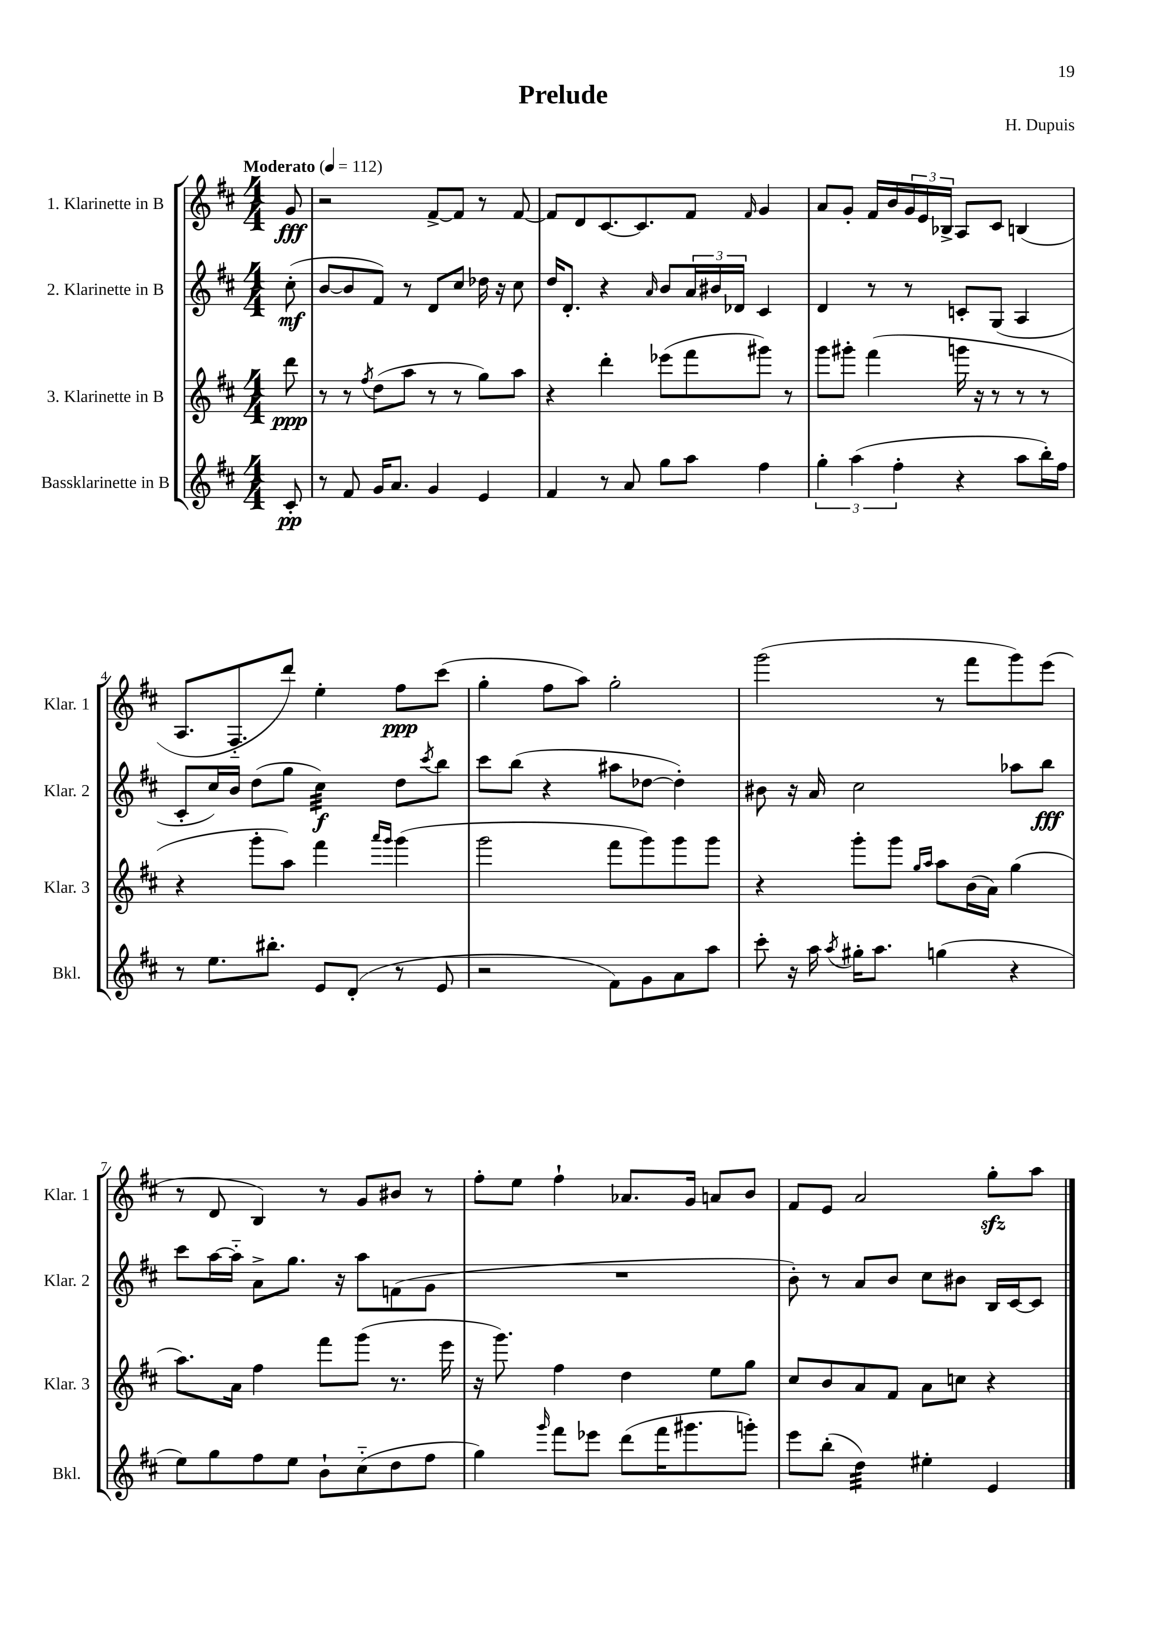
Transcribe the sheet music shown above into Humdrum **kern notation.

**kern	**kern	**kern	**kern
*staff4	*staff3	*staff2	*staff1
*clefG2	*clefG2	*clefG2	*clefG2
*k[f#c#]	*k[f#c#]	*k[f#c#]	*k[f#c#]
*M4/4	*M4/4	*M4/4	*M4/4
*MM112	*MM112	*MM112	*MM112
8c#'	8ddd	(8cc#'	8g
=	=	=	=
8r	8r	[8b	2r
8f#	8r	8b]	.
.	8qff#	.	.
16g	(8dd	8f#)	.
8.a	.	.	.
.	8aa	8r	.
4g	8r	8d	[8f#^
.	8r	8cc#	8f#]
4e	8gg)	16dd-	8r
.	.	16r	.
.	8aa	8cc#	[8f#
=	=	=	=
4f#	4r	16dd	8f#]
.	.	8.d'	.
.	.	.	8d
8r	4ddd'	4r	[8.c#
8a	.	.	.
.	.	.	8.c#]
.	.	16qqa	.
8gg	(8eee-	8b	.
8aa	8fff#	24a	8f#
.	.	24b#	.
.	.	24d-	.
.	.	.	16qqf#
4ff#	8ggg#)	4c#	4g
.	8r	.	.
=	=	=	=
6gg'	8ggg	4d	8a
.	8ggg#'	.	8g'
(6aa	.	.	.
.	(4fff#	8r	16f#
.	.	.	16b
6ff#'	.	.	.
.	.	8r	24g
.	.	.	24e
.	.	.	24B-^
4r	16ggg	8c'	8A
.	16r	.	.
.	8r	(8G	8c#
8aa	8r	4A	(4B
16bb')	8r	.	.
16ff#	.	.	.
=	=	=	=
8r	4r	8c#'	8.A
8.ee	.	16cc#)	.
.	.	16b	8.F#'~
.	8ggg'	(8dd	.
8.bb#'	.	.	.
.	8aa)	8gg	8ddd)
8e	4fff#	4cc#)	4ee'
(8d'	.	.	.
.	16qqaaa	.	.
.	16qqggg	.	.
8r	(4ggg	8dd	8ff#
.	.	8qccc#	.
8e	.	8bb	(8ccc#
=	=	=	=
2r	2ggg	8ccc#	4gg'
.	.	(8bb	.
.	.	4r	8ff#
.	.	.	8aa)
8f#)	8fff#	8aa#	2gg'
8g	8ggg)	[8dd-	.
8a	8ggg	4dd-'])	.
8aa	8ggg	.	.
=	=	=	=
8ccc#'	4r	8b#	(2ggg
16r	.	16r	.
16aa	.	16a	.
8qaa	.	.	.
16gg#'	8ggg'	2cc#	.
8.aa	.	.	.
.	8ggg	.	.
.	16qqgg	.	.
.	16qqaa	.	.
(4gg	8aa	.	8r
.	(16b	.	8fff#
.	16a)	.	.
4r	(4gg	8aa-	8ggg)
.	.	8bb	(8eee
=	=	=	=
8ee)	8.aa)	8ccc#	8r
8gg	.	[16aa	8d
.	16a	16aa'~]	.
8ff#	4ff#	8a^	4B)
8ee	.	8.gg	.
8b`	8fff#	.	8r
.	.	16r	.
(8cc#'~	(8ggg	8aa	8g
8dd	8.r	(8f	8b#
8ff#	.	8g	8r
.	16eee	.	.
=	=	=	=
4gg)	16r	1r	8ff#'
.	8.ggg)	.	.
.	.	.	8ee
16qqggg	.	.	.
8fff#	4ff#	.	4ff#`
8eee-	.	.	.
(8ddd	4dd	.	8.a-
16fff#	.	.	.
8.ggg#	.	.	16g
.	8ee	.	8a
8ggg')	8gg	.	8b
=	=	=	=
8eee	8cc#	8b')	8f#
(8bb'	8b	8r	8e
4dd)	8a	8a	2a
.	8f#	8b	.
4ee#'	8a	8cc#	.
.	8cc	8b#	.
4e	4r	16B	8gg'
.	.	[16c#	.
.	.	8c#]	8aa
==	==	==	==
*-	*-	*-	*-
